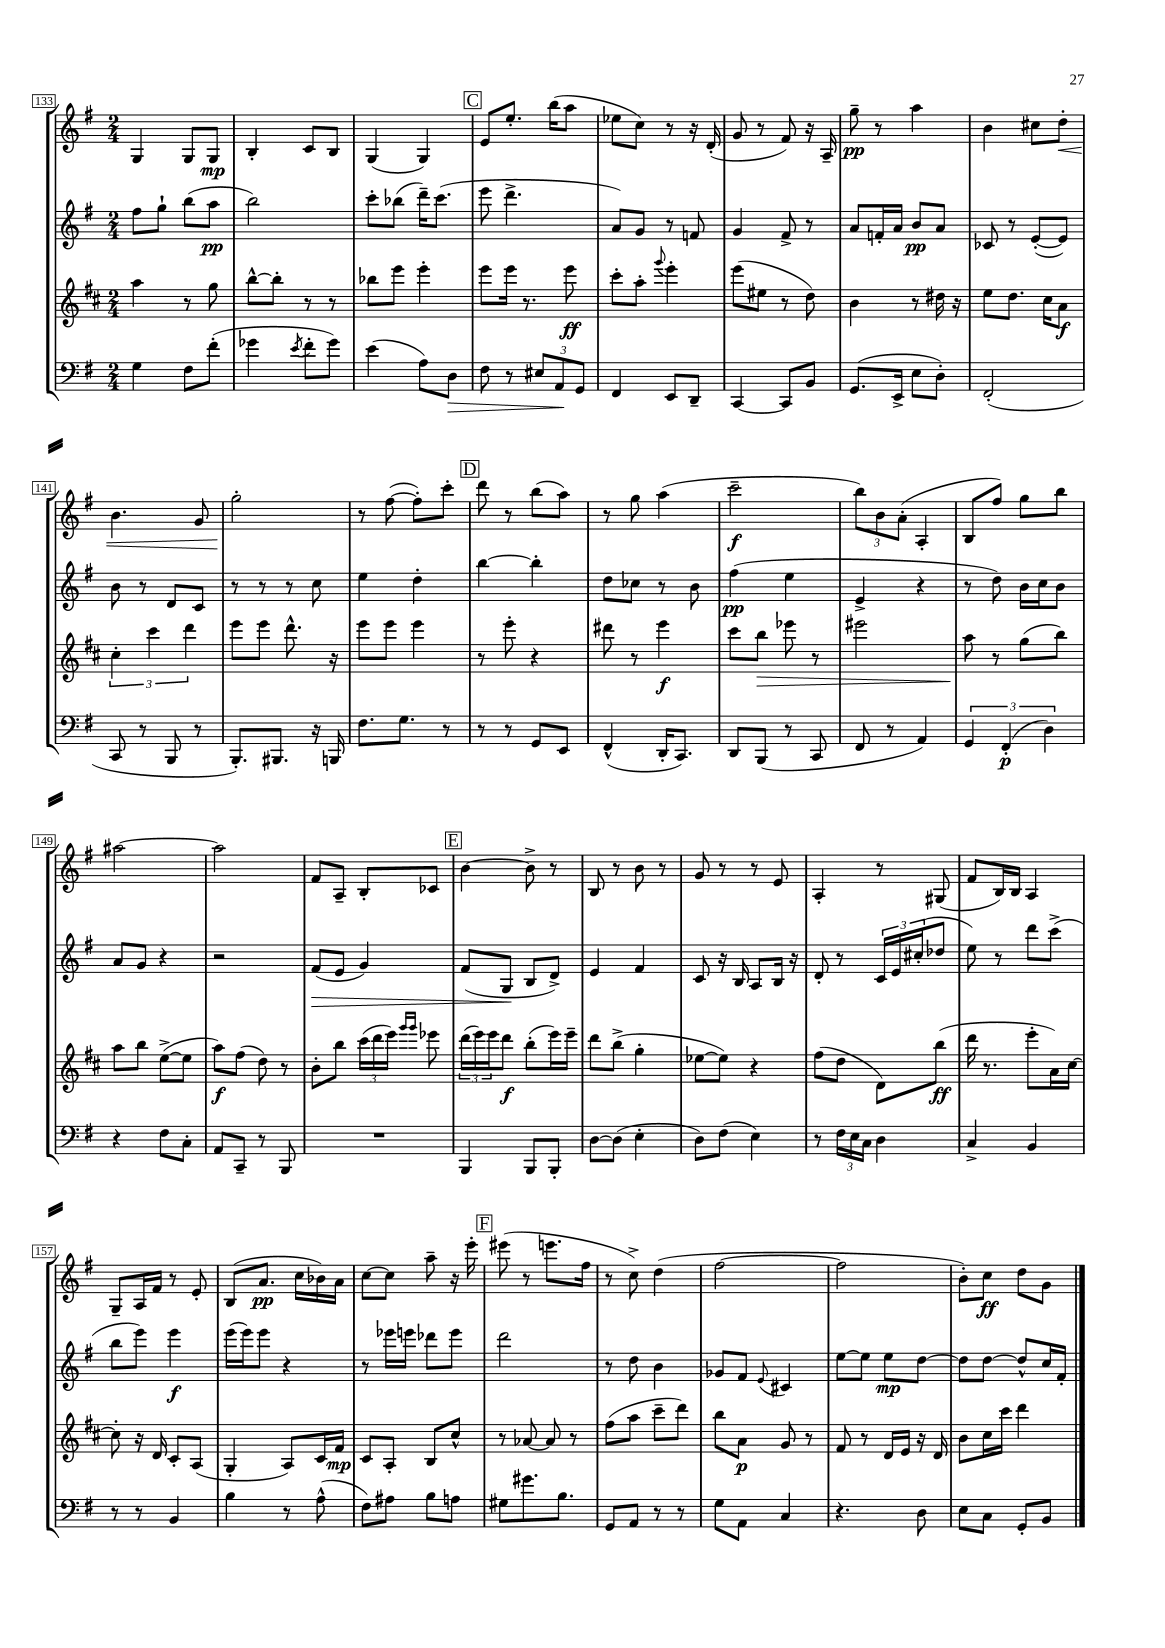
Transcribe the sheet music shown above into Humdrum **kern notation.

**kern	**kern	**kern	**kern
*staff4	*staff3	*staff2	*staff1
*clefF4	*clefG2	*clefG2	*clefG2
*k[f#]	*k[f#c#]	*k[f#]	*k[f#]
*M2/4	*M2/4	*M2/4	*M2/4
4G\	4aa\	8ff#\L	4G/
.	.	8gg`\J	.
8F#\L	8r	(8bb\L	8G/L
(8f#'\J	8gg\	8aa\J	8G/J
=	=	=	=
4g-\	[8bb^^\L	2bb\)	4B'/
.	8bb'\]J	.	.
8qe/	.	.	.
8f#'\L	8r	.	8c/L
8g-\J)	8r	.	8B/J
=	=	=	=
(4e\	8bb-\L	8ccc'\L	(4G/
.	8eee\J	(8bb-\J	.
8A\L)	4eee'\	16ddd~\LK)	4G/)
.	.	(8.ccc\J	.
8D\J	.	.	.
=	=	=	=
8F#\	8eee\L	8eee\	8e/L
8r	16eee\Jk	4.ddd^\	8.ee'/J
.	8.r	.	.
12E#/L	.	.	.
.	.	.	(16bb\LK
12AA/	.	.	.
.	8eee\	.	8aa\J
12GG/J	.	.	.
=	=	=	=
4FF#/	8ccc#'\L	8a/L)	8ee-\L
.	8aa'\J	8g/J	8cc\J)
.	8qqggg/	.	.
8EE/L	4eee'\	8r	8r
8DD~/J	.	8f/	16r
.	.	.	(16d'/
=	=	=	=
[4CC/	(8eee\L	4g/	8g/
.	8ee#\J	.	8r
8CC/]L	8r	8f#^/	8f#/)
8BB/J	8dd\)	8r	16r
.	.	.	16A~/
=	=	=	=
(8.GG/L	4b\	8a/L	8gg~\
.	.	16f'/L	8r
16EE^/Jk	.	16a/JJ	.
8E\L	8r	8b/L	4aa\
8D'\J)	16dd#\	8a/J	.
.	16r	.	.
=	=	=	=
(2FF#'/	8ee\L	8c-/	4b\
.	8.dd\J	8r	.
.	.	([8e'/L	8cc#\L
.	16cc#\LK	.	.
.	8a\J	8e/]J)	8dd'\J
=	=	=	=
8CC/	6cc#'\	8b\	4.b\
8r	.	8r	.
.	6ccc#\	.	.
8BBB/	.	8d/L	.
.	6ddd\	.	.
8r	.	8c/J	8g/
=	=	=	=
8.BBB'/L)	8eee\L	8r	2gg'\
.	8eee\J	8r	.
8.BBB#/J	.	.	.
.	8.ddd^^\	8r	.
16r	.	8cc\	.
16BBB/	16r	.	.
=	=	=	=
8.F#\L	8eee\L	4ee\	8r
.	8eee\J	.	([8ff#\
8.G\J	.	.	.
.	4eee\	4dd'\	8ff#'\]L)
8r	.	.	8ccc'\J
=	=	=	=
8r	8r	[4bb\	8ddd\
8r	8eee'\	.	8r
8GG/L	4r	4bb'\]	(8bb\L
8EE/J	.	.	8aa\J)
=	=	=	=
(4FF#^^/	8ddd#\	8dd\L	8r
.	8r	8cc-\J	8gg\
16DD'/LK	4eee\	8r	(4aa\
8.CC/J)	.	.	.
.	.	8b\	.
=	=	=	=
8DD/L	8ccc#\L	(4ff#\	2ccc~\
(8BBB/J	8bb\J	.	.
8r	8eee-\	4ee\	.
8CC/	8r	.	.
=	=	=	=
8FF#/	2eee#\	4e^/	12bb\L)
.	.	.	12b\
8r	.	.	.
.	.	.	(12a'\J
4AA/)	.	4r	4A'/
=	=	=	=
6GG/	8aa\	8r	8B/L
.	8r	8dd\)	8ff#/J)
(6FF#'/	.	.	.
.	(8gg\L	16b\LL	8gg\L
.	.	16cc\J	.
6D\)	.	.	.
.	8bb\J)	8b\J	8bb\J
=	=	=	=
4r	8aa\L	8a/L	[2aa#\
.	8bb\J	8g/J	.
8F#\L	([8ee^\L	4r	.
8C'\J	8ee\]J	.	.
=	=	=	=
8AA/L	8aa\L)	2r	2aa#\]
8CC~/J	(8ff#\J	.	.
8r	8dd\)	.	.
8BBB/	8r	.	.
=	=	=	=
2r	8b'\L	(8f#/L	8f#/L
.	8bb\J	8e/J	8A~/J
.	(24ccc#\LL	4g/)	8B'/L
.	24ddd\	.	.
.	24eee\JJ)	.	.
.	16qqggg/LL	.	.
.	16qqggg/JJ	.	.
.	8eee-\	.	8c-/J
=	=	=	=
4BBB/	(24ddd\LL	(8f#/L	[4b\
.	24eee\)	.	.
.	24eee\J	.	.
.	8ddd\J	8G/J	.
8BBB/L	(8bb'\L	8B/L	8b^\]
8BBB'/J	16eee\L)	8d^/J)	8r
.	16eee~\JJ	.	.
=	=	=	=
[8D\L	8ddd\L	4e/	8B/
(8D\]J	(8bb^\J	.	8r
4E'\	4gg'\	4f#/	8b\
.	.	.	8r
=	=	=	=
8D\L)	[8ee-\L	8c/	8g/
(8F#\J	8ee-\]J)	16r	8r
.	.	16B/	.
4E\)	4r	8A/L	8r
.	.	16B/Jk	8e/
.	.	16r	.
=	=	=	=
8r	(8ff#\L	8d'/	4A'/
24F#\LL	8dd\J	8r	.
24E\	.	.	.
24C\JJ	.	.	.
4D\	8d\L)	24c/LL	8r
.	.	24e/	.
.	.	(24cc#'/J	.
.	(8bb\J	8dd-/J	(8G#/
=	=	=	=
4C^/	16ddd\	8ee\)	8f#/L
.	8.r	.	.
.	.	8r	16B/L)
.	.	.	16B/JJ
4BB/	8eee'\L	8ddd\L	4A/
.	16a\L)	(8ccc^\J	.
.	[16cc#\JJ	.	.
=	=	=	=
8r	8cc#'\]	8bb\L	8G~/L
8r	16r	8eee\J)	16A/L
.	16d/	.	16f#/JJ
4BB/	8c#'/L	4eee\	8r
.	(8A/J	.	8e'/
=	=	=	=
4B\	4G'/	(16eee\LL	(8B/L
.	.	16eee\J)	.
.	.	8eee\J	8.a/J
8r	8A/L)	4r	.
.	.	.	16cc\LL
(8A^^\	16c#/L	.	16b-\)
.	16f#/JJ	.	16a\JJ
=	=	=	=
8F#\L)	8c#/L	8r	[8cc\L
8A#\J	8A'/J	16eee-\LL	8cc\]J
.	.	16eee\JJ	.
8B\L	8B/L	8ddd-\L	8aa~\
8A\J	8cc#^^/J	8eee\J	16r
.	.	.	16eee'\
=	=	=	=
8G#\L	8r	2ddd\	(8eee#\
8.g#\	[8a-/	.	8r
.	8a-/]	.	8.eee\L
8.B\J	.	.	.
.	8r	.	.
.	.	.	16ff#\Jk
=	=	=	=
8GG/L	(8ff#\L	8r	8r
8AA/J	8aa\J	8dd\	8cc^\)
8r	8ccc#~\L	4b\	(4dd\
8r	8ddd\J)	.	.
=	=	=	=
8G\L	8bb\L	8g-/L	[2ff#\
8AA\J	8a\J	8f#/J	.
.	.	8qqe/	.
4C/	8g/	4c#/	.
.	8r	.	.
=	=	=	=
4.r	8f#/	[8ee\L	2ff#\]
.	8r	8ee\]J	.
.	16d/LL	8ee\L	.
.	16e/JJ	.	.
8D\	16r	[8dd\J	.
.	16d/	.	.
=	=	=	=
8E\L	8b\L	8dd\]L	8b'\L)
8C\J	16cc#\L	[8dd\J	8cc\J
.	16ccc#\JJ	.	.
8GG'/L	4ddd\	8dd^^/]L	8dd\L
8BB/J	.	16cc/L	8g\J
.	.	16f#'/JJ	.
==	==	==	==
*-	*-	*-	*-
